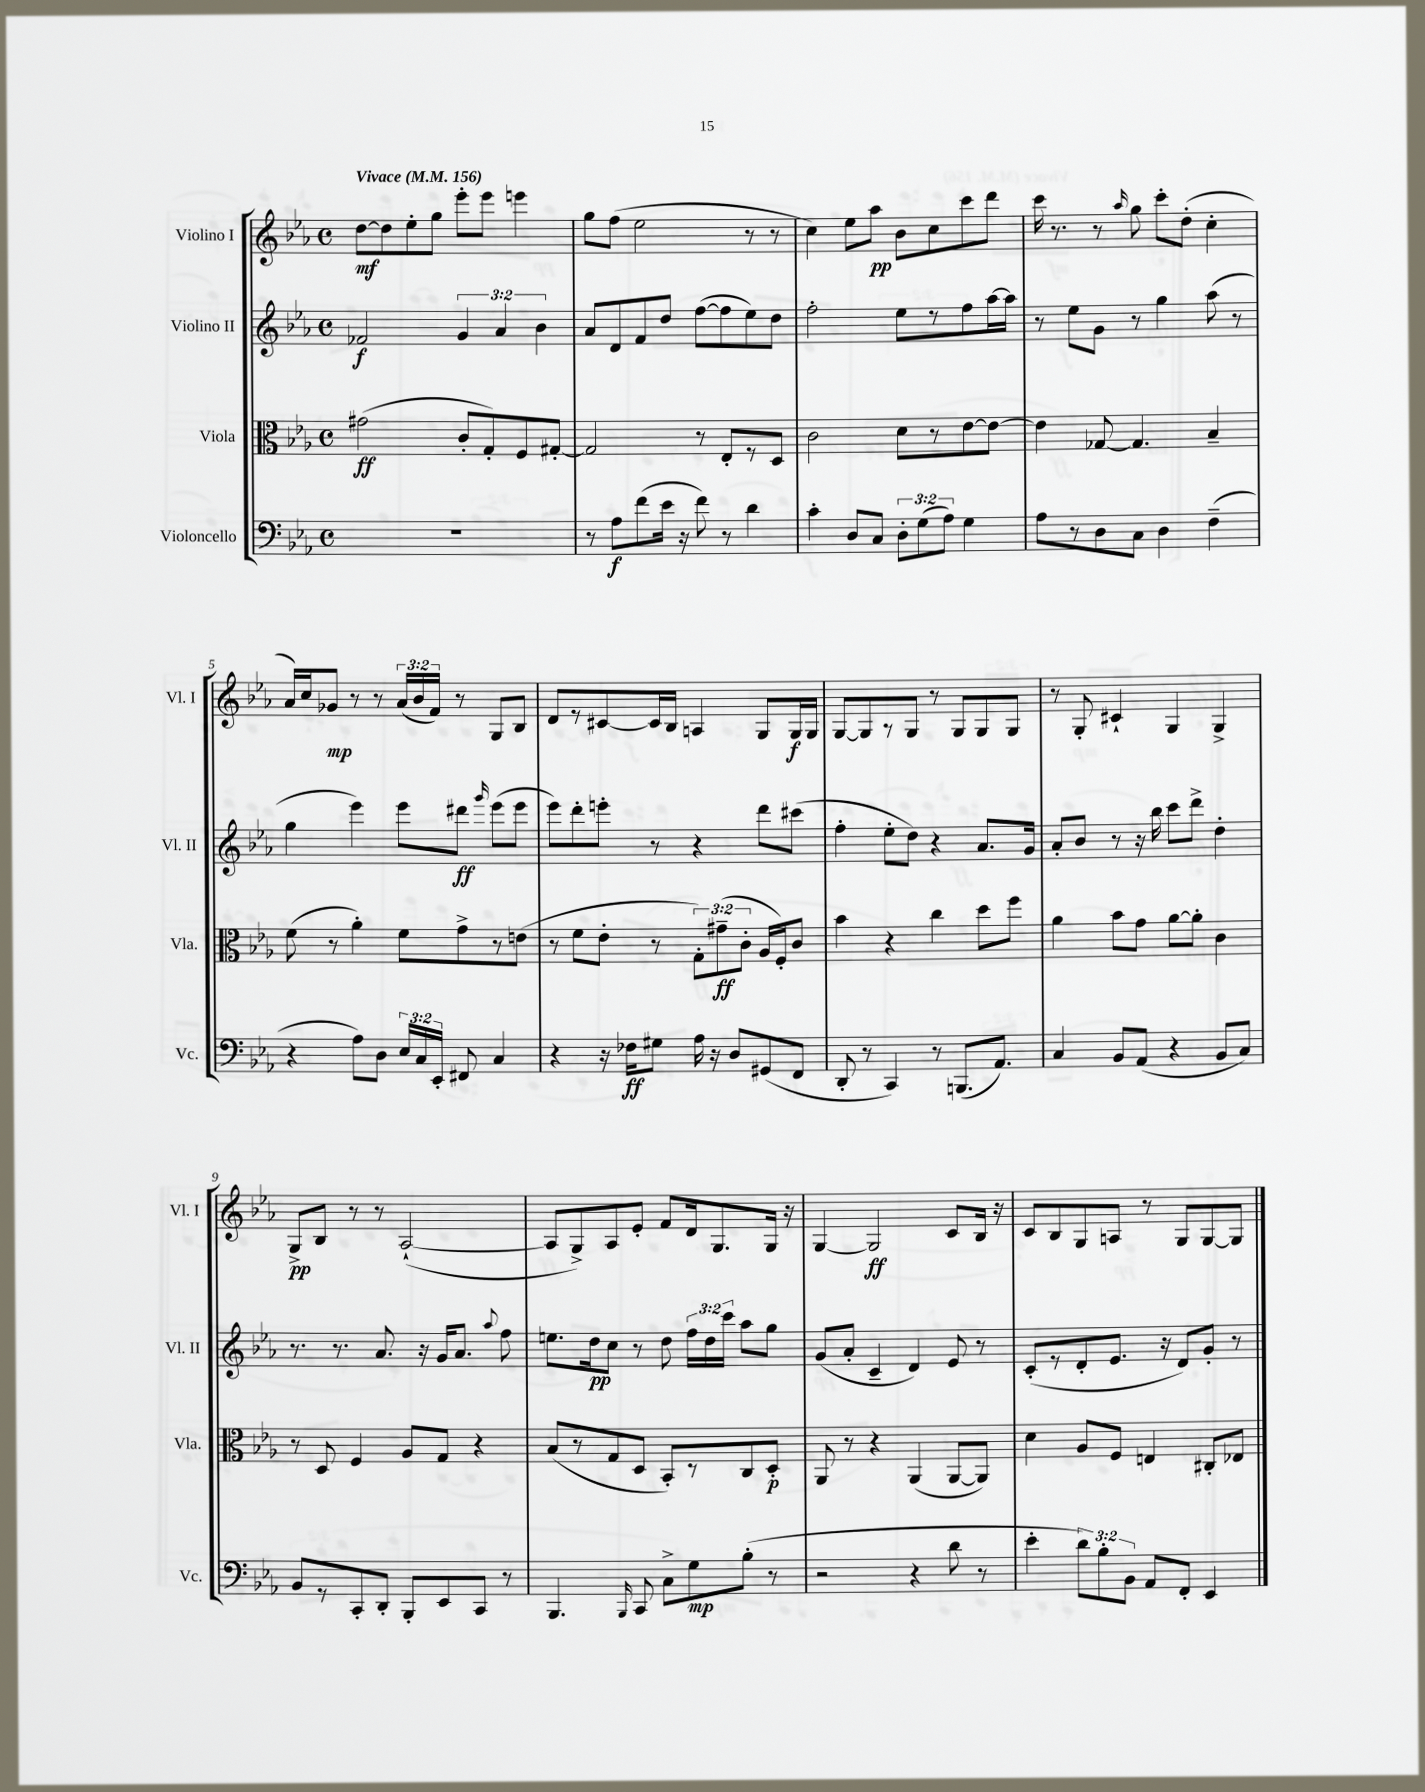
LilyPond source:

<<
\new StaffGroup <<
\new Staff = "s0" \with { instrumentName = "Violino I" shortInstrumentName = "Vl. I" } {
    \clef treble \key ees \major \defaultTimeSignature \time 4/4 \override Staff.TupletNumber.text = #tuplet-number::calc-fraction-text \tempo "Vivace" 4 = 156
    \autoBeamOff d''8[~\mf d''8 ees''8-. g''8] ees'''8[-. ees'''8] e'''4 |
    g''8[ f''8]( ees''2 r8 r8 |
    c''4) ees''8[ aes''8]\pp bes'8[ c''8 c'''8 d'''8] |
    c'''16 r8. r8 \grace { aes''16 } g''8 c'''8[-. d''8]-.( c''4-. |
    aes'16[) c''16 ges'8]\mp r8 r8 \tuplet 3/2 { aes'16[( bes'16 f'16]) } r8 g8[ bes8] |
    d'8[ r8 cis'8~ cis'16 bes16] a4 g8[ g16\f g16] |
    g8[~ g8 r8 g8] r8 g8[ g8 g8] |
    r8 g8-. cis'4-! g4 g4-> |
    g8[->\pp bes8] r8 r8 aes2~-!( |
    aes8[ g8->) aes8 ees'8]-. f'8[ d'16 g8. g16] r16 |
    g4~ g2\ff c'8[ bes16] r16 |
    c'8[ bes8 g8 a8] r8 g8[ g8~ g8] \bar "|." |
}
\new Staff = "s1" \with { instrumentName = "Violino II" shortInstrumentName = "Vl. II" } {
    \clef treble \key ees \major \defaultTimeSignature \time 4/4 \override Staff.TupletNumber.text = #tuplet-number::calc-fraction-text
    \autoBeamOff fes'2\f \tuplet 3/2 { g'4 aes'4 bes'4 } |
    aes'8[ d'8 f'8 d''8] f''8[~( f''8 ees''8) d''8] |
    f''2-. ees''8[ r8 f''8 aes''16~ aes''16] |
    r8 ees''8[ g'8] r8 g''4 aes''8( r8 |
    g''4 ees'''4) ees'''8[ dis'''8]\ff \grace { g'''16 } ees'''8[( ees'''8] |
    ees'''8[) d'''8-. e'''8]-. r8 r4 d'''8[ cis'''8]( |
    f''4-. ees''8[-. d''8]) r4 aes'8.[ g'16] |
    aes'8[-. bes'8] r8 r16 bes''16 c'''8[ d'''8]-> d''4-. |
    r8. r8. aes'8. r16 g'16[ aes'8.] \appoggiatura { aes''8 } f''8 |
    e''8.[ d''16\pp c''8] r8 d''8 \tuplet 3/2 { f''16[ d''16 c'''16] } aes''8[ g''8] |
    g'8[( aes'8]-. c'4-- d'4) ees'8 r8 |
    c'8[-.( r8 d'8-. ees'8.] r16 d'8[) g'8]-. r8 \bar "|." |
}
\new Staff = "s2" \with { instrumentName = "Viola" shortInstrumentName = "Vla." } {
    \clef alto \key ees \major \defaultTimeSignature \time 4/4 \override Staff.TupletNumber.text = #tuplet-number::calc-fraction-text
    \autoBeamOff gis'2\ff( c'8[-. g8-.) f8 gis8]~-. |
    gis2 r8 ees8[-. r8 d8] |
    c'2 d'8[ r8 ees'8~ ees'8]~ |
    ees'4 ges8~ ges4. bes4-- |
    f'8( r8 aes'4-.) f'8[ g'8-> r8 e'8]( |
    r8 f'8[ ees'8]-. r8 \tuplet 3/2 { g8[-.) gis'8--\ff( c'8]-. } aes16[ f16-.) c'8] |
    bes'4 r4 c''4 d''8[ f''8] |
    aes'4 bes'8[ g'8] aes'8[~ aes'8]-. c'4 |
    r8 d8 f4 aes8[ g8] r4 |
    bes8[( r8 g8 d8] bes,8[-.) r8 c8 d8]-.\p |
    aes,8 r8 r4 aes,4( aes,8[~ aes,8]) |
    d'4 aes8[ f8] e4 cis8[-. ees8] \bar "|." |
}
\new Staff = "s3" \with { instrumentName = "Violoncello" shortInstrumentName = "Vc." } {
    \clef bass \key ees \major \defaultTimeSignature \time 4/4 \override Staff.TupletNumber.text = #tuplet-number::calc-fraction-text
    \autoBeamOff R1 |
    r8 aes8[\f f'8( ees'16] r16 f'8) r8 d'4 |
    c'4-. d8[ c8] \tuplet 3/2 { d8[-. g8( aes8]) } g4 |
    aes8[ r8 d8 c8] d4 f4--( |
    r4 aes8[) d8] \tuplet 3/2 { ees16[ c16 ees,16]-. } fis,8 c4 |
    r4 r16 fes16[\ff gis8] aes16 r16 d8[ gis,8( f,8] |
    d,8-. r8 c,4) r8 b,,8.[( aes,8.]) |
    c4 bes,8[ aes,8]( r4 bes,8[ c8]) |
    bes,8[ r8 c,8-. d,8]-. bes,,8[-. ees,8 c,8] r8 |
    bes,,4. \grace { bes,,16 } c,8 c8[-> g8\mp bes8]-.( r8 |
    r2 r4 d'8 r8 |
    ees'4-. \tuplet 3/2 { d'8[) bes8-. bes,8] } aes,8[ f,8]-. ees,4 \bar "|." |
}
>>
>>
